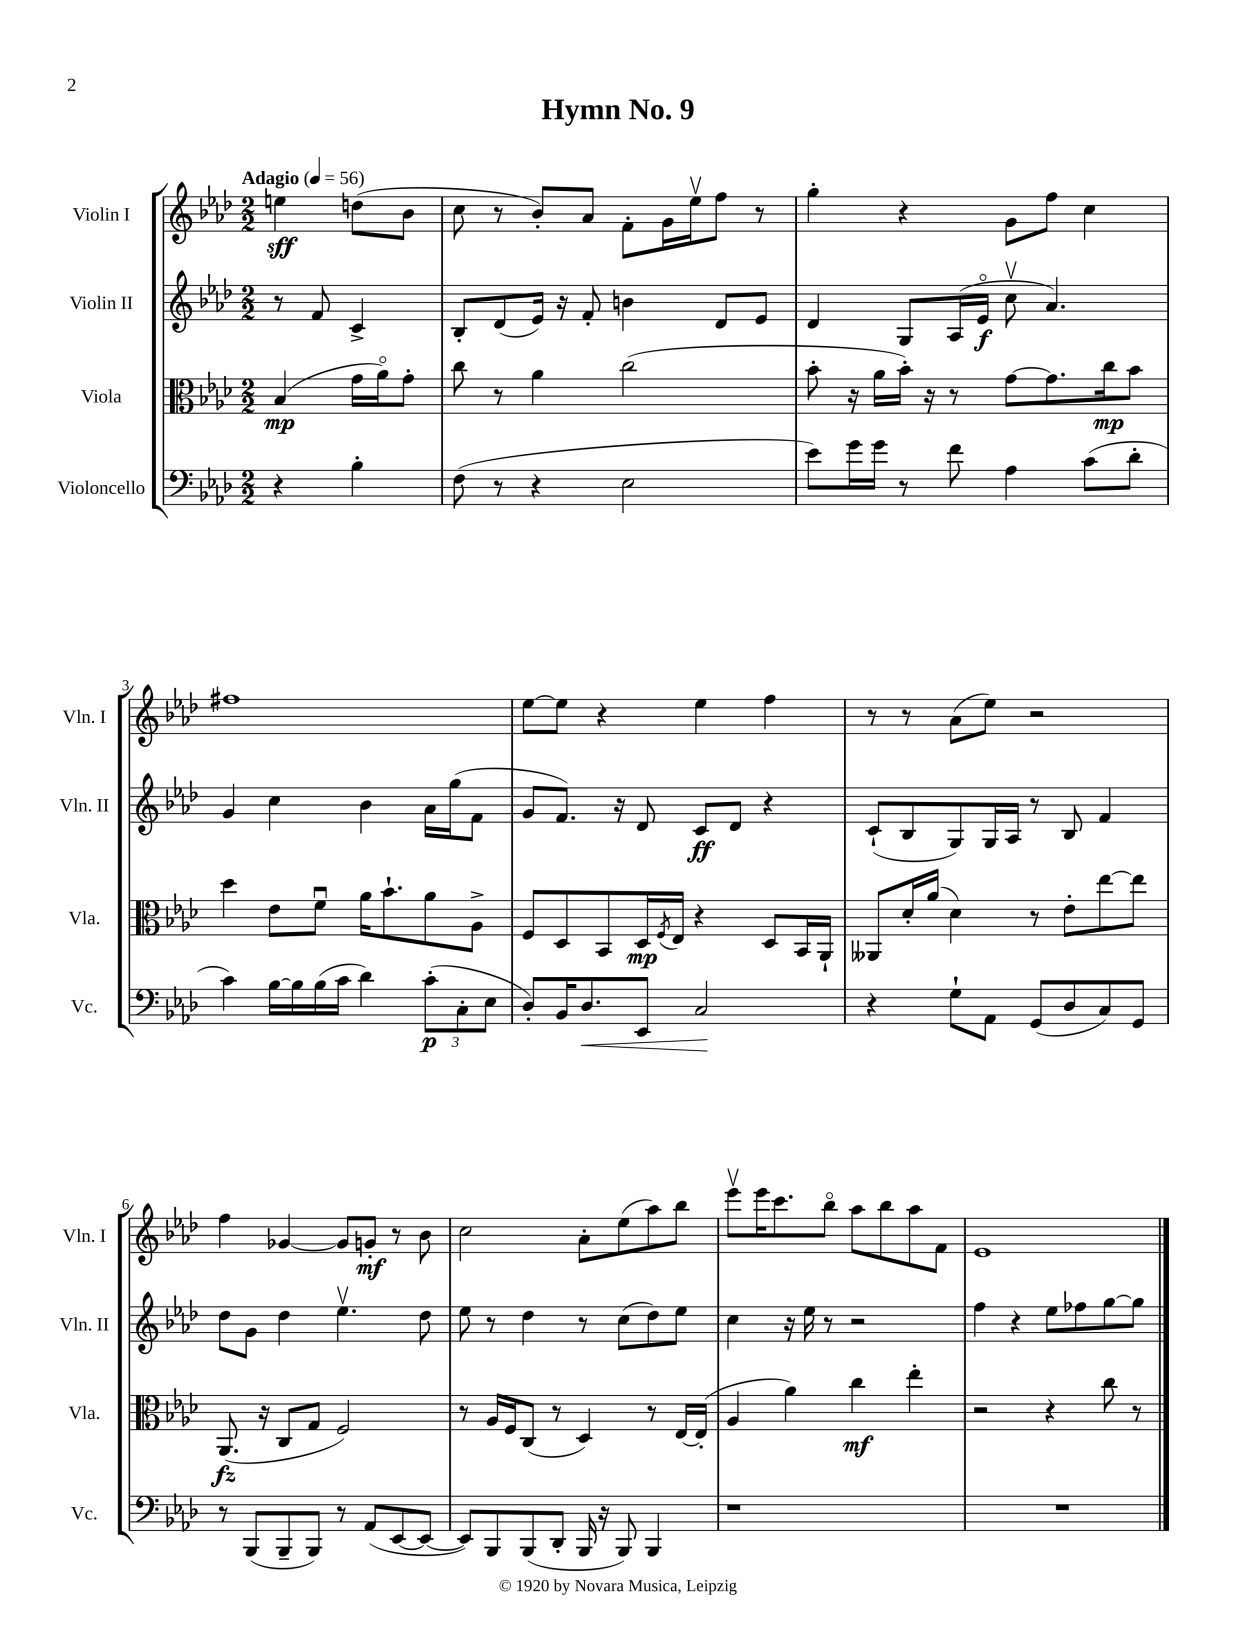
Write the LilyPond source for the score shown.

\header { title = "Hymn No. 9" }
<<
\new StaffGroup <<
\new Staff = "s0" \with { instrumentName = "Violin I" shortInstrumentName = "Vln. I" } {
    \clef treble \key aes \major \numericTimeSignature \time 2/2 \partial 2 \tempo "Adagio" 4 = 56
    e''4\sff d''8( bes'8 |
    c''8 r8 bes'8-.) aes'8 f'8-. g'16 ees''16\upbow f''8 r8 |
    g''4-. r4 g'8 f''8 c''4 |
    fis''1 |
    ees''8~ ees''8 r4 ees''4 f''4 |
    r8 r8 aes'8( ees''8) r2 |
    f''4 ges'4~ ges'8 g'8-.\mf r8 bes'8 |
    c''2 aes'8-. ees''8( aes''8) bes''8 |
    ees'''8\upbow ees'''16 c'''8. bes''8\flageolet aes''8 bes''8 aes''8 f'8 |
    ees'1 \bar "|." |
}
\new Staff = "s1" \with { instrumentName = "Violin II" shortInstrumentName = "Vln. II" } {
    \clef treble \key aes \major \numericTimeSignature \time 2/2 \partial 2
    r8 f'8 c'4-> |
    bes8-. des'8( ees'16) r16 f'8-. b'4 des'8 ees'8 |
    des'4 g8 aes16( ees'16\flageolet\f c''8\upbow aes'4.) |
    g'4 c''4 bes'4 aes'16 g''16( f'8 |
    g'8 f'8.) r16 des'8 c'8\ff des'8 r4 |
    c'8-!( bes8 g8) g16 aes16 r8 bes8 f'4 |
    des''8 g'8 des''4 ees''4.\upbow des''8 |
    ees''8 r8 des''4 r8 c''8( des''8) ees''8 |
    c''4 r16 ees''16 r8 r2 |
    f''4 r4 ees''8 fes''8 g''8~ g''8 \bar "|." |
}
\new Staff = "s2" \with { instrumentName = "Viola" shortInstrumentName = "Vla." } {
    \clef alto \key aes \major \numericTimeSignature \time 2/2 \partial 2
    bes4\mp( g'16 aes'16\flageolet) g'8-. |
    c''8 r8 aes'4 c''2( |
    bes'8-. r16 aes'16 bes'16-.) r16 r8 g'8~ g'8. c''16\mp bes'8 |
    des''4 ees'8 f'8\downbow aes'16 bes'8.-! aes'8 aes8-> |
    f8 des8 bes,8 des16\mp \acciaccatura { f8 } ees16 r4 des8 bes,16 aes,16-! |
    aeses,8 des'16-. aes'16( des'4) r8 ees'8-. ees''8~ ees''8 |
    aes,8.\fz( r16 c8 g8 f2) |
    r8 aes16 f16 c8( r8 des4) r8 ees16~ ees16-.( |
    aes4 aes'4) c''4\mf ees''4-. |
    r2 r4 c''8 r8 \bar "|." |
}
\new Staff = "s3" \with { instrumentName = "Violoncello" shortInstrumentName = "Vc." } {
    \clef bass \key aes \major \numericTimeSignature \time 2/2 \partial 2
    r4 bes4-. |
    f8( r8 r4 ees2 |
    ees'8) g'16 g'16 r8 f'8 aes4 c'8( des'8-. |
    c'4) bes16~ bes16 bes16( c'16 des'4) \tuplet 3/2 { c'8-.\p( c8-. ees8 } |
    des8-.) bes,16 des8.\< ees,8 c2\! |
    r4 g8-! aes,8 g,8( des8 c8) g,8 |
    r8 bes,,8( bes,,8-- bes,,8) r8 aes,8( ees,8~ ees,8~ |
    ees,8) bes,,8 bes,,8( des,8-. bes,,16 r16 bes,,8) bes,,4 |
    r1 |
    R1 \bar "|." |
}
>>
>>
